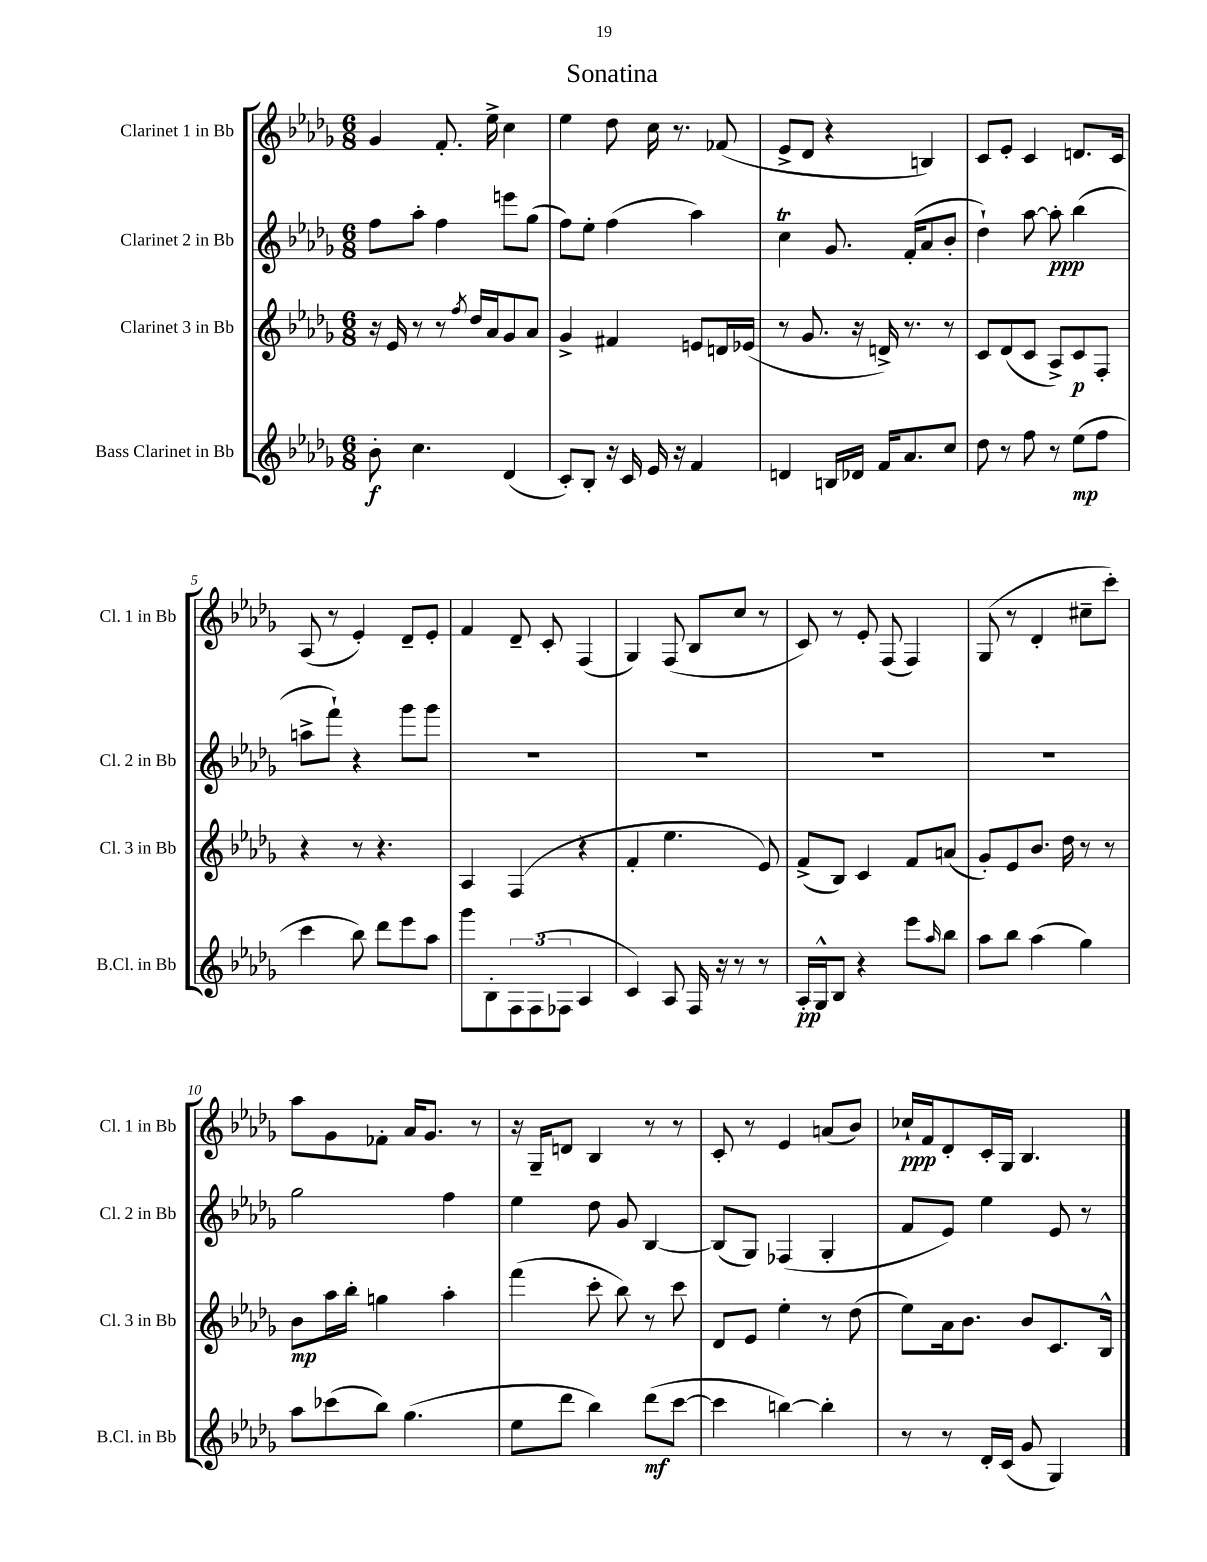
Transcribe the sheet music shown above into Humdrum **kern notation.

**kern	**kern	**kern	**kern
*staff4	*staff3	*staff2	*staff1
*clefG2	*clefG2	*clefG2	*clefG2
*k[b-e-a-d-g-]	*k[b-e-a-d-g-]	*k[b-e-a-d-g-]	*k[b-e-a-d-g-]
*M6/8	*M6/8	*M6/8	*M6/8
8b-'	16r	8ff	4g-
.	16e-	.	.
4.cc	8r	8aa-'	.
.	8r	4ff	8.f'
.	8qff	.	.
.	16dd-	.	.
.	16a-	.	16ee-^
(4d-	8g-	8eee	4cc
.	8a-	(8gg-	.
=	=	=	=
8c')	4g-^	8ff)	4ee-
8B-'	.	8ee-'	.
16r	4f#	(4ff	8dd-
16c	.	.	.
16e-	.	.	16cc
16r	.	.	8.r
4f	8e	4aa-)	.
.	16d	.	(8f-
.	(16e-	.	.
=	=	=	=
4d	8r	4cc	8e-^
.	8.g-	.	8d-
16B	.	8.g-	4r
16d-	16r	.	.
16f	16d^)	.	.
8.a-	8.r	(16f'	.
.	.	8a-	4B)
8cc	8r	8b-'	.
=	=	=	=
8dd-	8c	4dd-`)	8c
8r	(8d-	.	8e-'
8ff	8c	[8aa-	4c
8r	8A-^)	8aa-']	.
(8ee-	8c	(4bb-	8.d
8ff	8F'	.	.
.	.	.	16c
=	=	=	=
4ccc	4r	8aa^	(8A-
.	.	8fff`)	8r
8bb-)	8r	4r	4e-')
8ddd-	4.r	.	.
8eee-	.	8ggg-	8d-~
8aa-	.	8ggg-	8e-'
=	=	=	=
8ggg-	4A-	2.r	4f
8B-'	.	.	.
12F	(4F	.	8d-~
(12F	.	.	.
.	.	.	8c'
12F-	.	.	.
4A-	4r	.	(4F
=	=	=	=
4c)	4f'	2.r	4G-)
8A-	4.ee-	.	(8F
16F	.	.	8B-
16r	.	.	.
8r	.	.	8cc
8r	8e-)	.	8r
=	=	=	=
16A-'	(8f^	2.r	8c)
16G-^^	.	.	.
8B-	8B-)	.	8r
4r	4c	.	8e-'
.	.	.	(8F
8eee-	8f	.	4F)
16qqaa-	.	.	.
8bb-	(8a	.	.
=	=	=	=
8aa-	8g-')	2.r	(8G-
8bb-	8e-	.	8r
(4aa-	8.b-	.	4d-'
.	16dd-	.	.
4gg-)	8r	.	8cc#~
.	8r	.	8ccc')
=	=	=	=
8aa-	8b-	2gg-	8aa-
(8ccc-	16aa-	.	8g-
.	16bb-'	.	.
8bb-)	4gg	.	8f-'
(4.gg-	.	.	16a-
.	.	.	8.g-
.	4aa-'	4ff	.
.	.	.	8r
=	=	=	=
8ee-	(4fff	4ee-	16r
.	.	.	16G-~
8ddd-	.	.	8d
4bb-)	8ccc'	8dd-	4B-
.	8bb-)	8g-	.
(8ddd-	8r	[4B-	8r
[8ccc	8ccc	.	8r
=	=	=	=
4ccc]	8d-	(8B-]	8c'
.	8e-	8G-)	8r
[4bb)	4ee-'	(4F-	4e-
4bb']	8r	4G-'	(8a
.	(8dd-	.	8b-)
=	=	=	=
8r	8ee-)	8f	16cc-`
.	.	.	16f
8r	16a-	8e-)	8d-'
.	8.b-	.	.
16d-'	.	4ee-	16c'
(16c	.	.	16G-
8g-	8b-	.	4.B-
4G-)	8.c	8e-	.
.	.	8r	.
.	16B-^^	.	.
==	==	==	==
*-	*-	*-	*-
